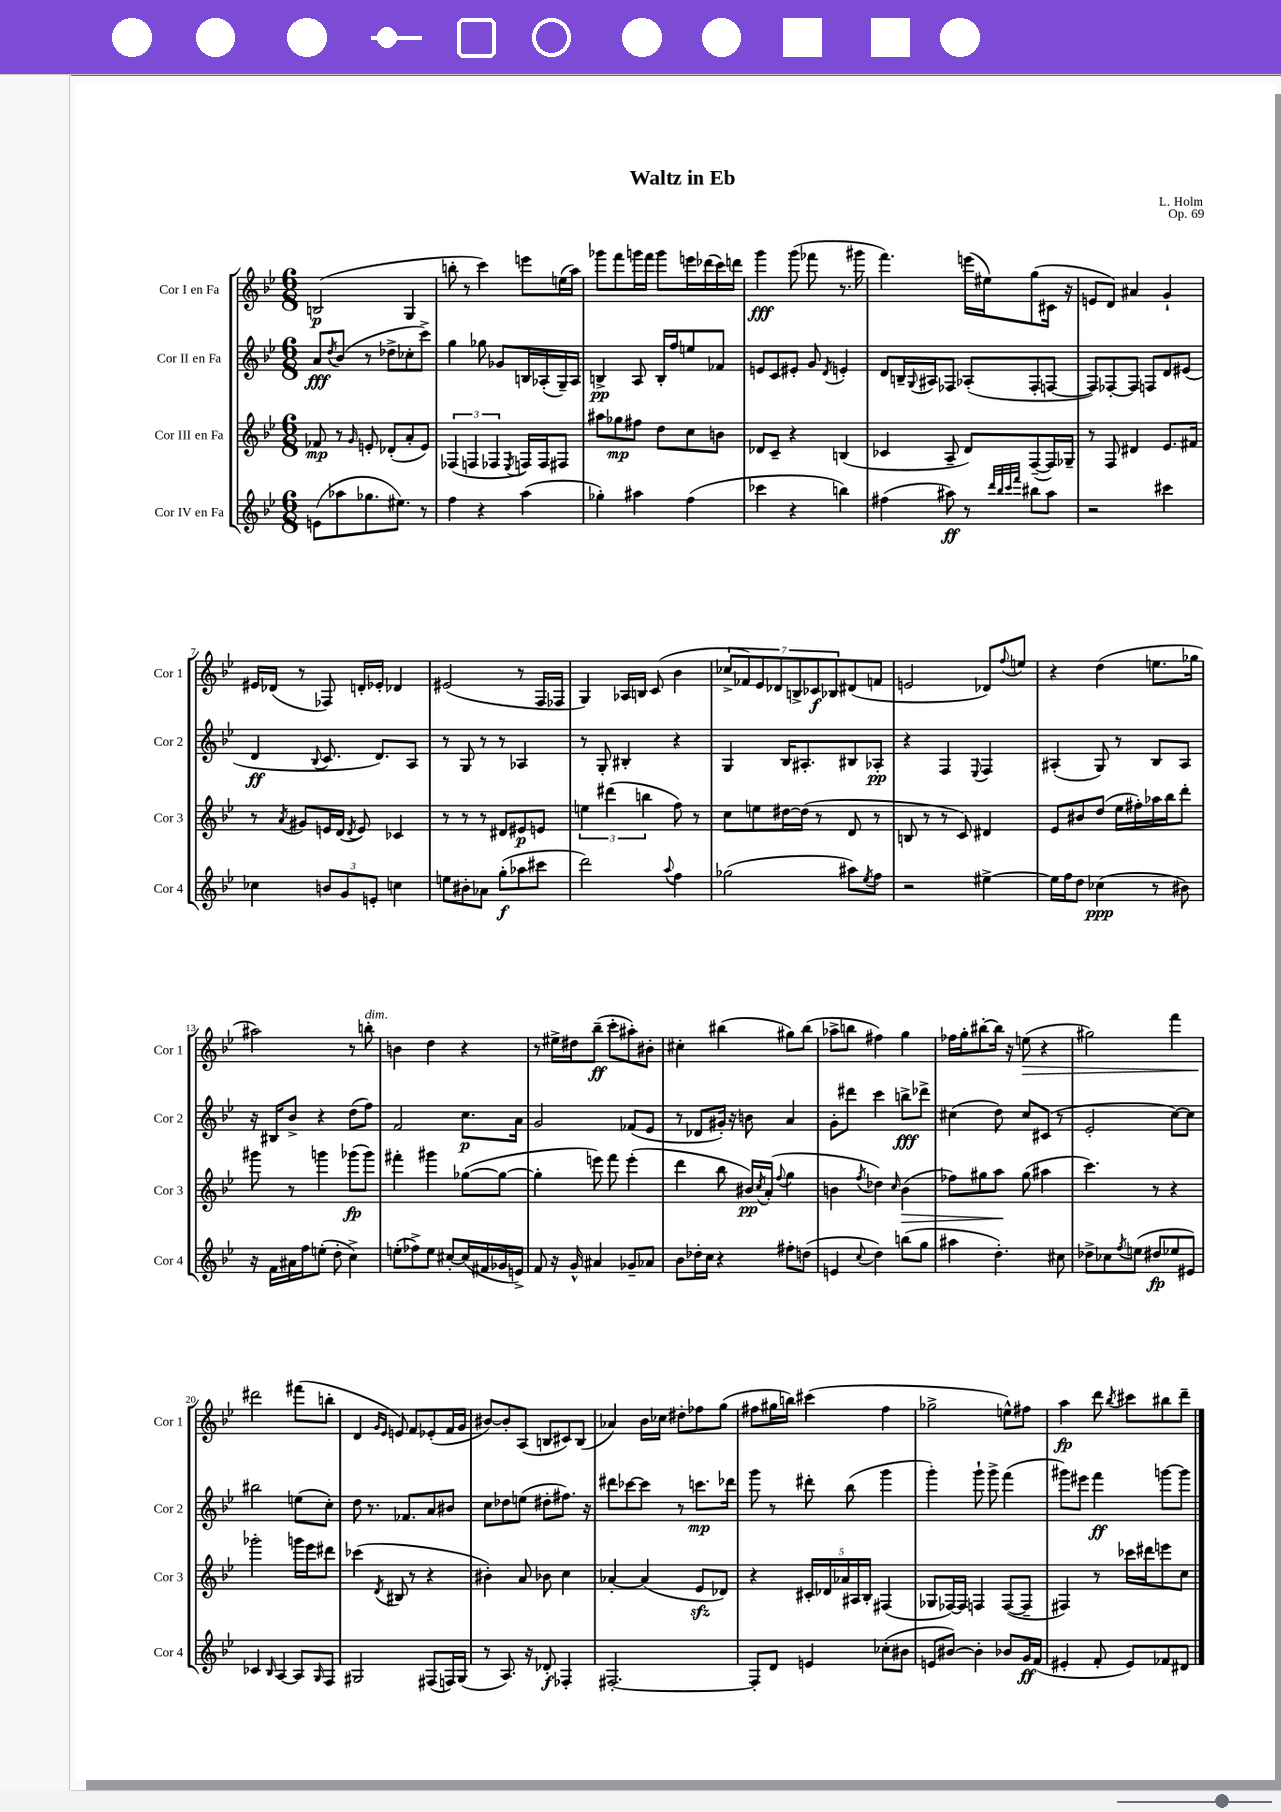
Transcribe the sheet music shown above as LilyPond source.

\header { title = "Waltz in Eb" composer = "L. Holm" opus = "Op. 69" }
<<
\new StaffGroup <<
\new Staff = "s0" \with { instrumentName = "Cor I en Fa" shortInstrumentName = "Cor 1" } {
    \clef treble \key bes \major \numericTimeSignature \time 6/8
    b2\p( g4 |
    b''8-. r8 c'''4) e'''8 e''16( a''16) |
    ges'''8 f'''8 g'''16 f'''16 g'''8 e'''16 des'''16( c'''16) d'''16 |
    g'''4\fff g'''8( fes'''8 r8. gis'''16 |
    f'''4.) e'''16( eis''16) g''8( cis'16 r16 |
    e'8 d'8) ais'4 g'4-! |
    eis'16 des'16( r8 fes8) d'16-. ees'16-. des'4 |
    eis'2( r8 f16 fes16 |
    g4) aes16 b16 c'8( bes'4 |
    \tuplet 7/4 { ces''8-> fes'8) ees'8 des'8 b8-> ces'8\f bes8 } dis'8( f'8 |
    e'2 des'8) \appoggiatura { f''8 } e''8 |
    r4 d''4( e''8. ges''16 |
    ais''2) r8 b''8-.^\markup { \italic "dim." } |
    b'4 d''4 r4 |
    r8 eis''16-> dis''16 bes''8--\ff( c'''8-. ais''8-.) bis'8-. |
    cis''4-. bis''4( gis''8) bis''8( |
    aes''8-> b''8 fis''4) g''4 |
    fes''16 g''16-. bis''8~-. bis''16 r16 e''8\>( r4 |
    gis''2) f'''4 |
    dis'''2\! fis'''8( b''8-. |
    d'4 \grace { g'16 ees'16 } e'8) f'8 ees'8-.( f'16 g'16 |
    bis'8~) bis'8-. a8( b8 cis'8) b8( |
    aes'4) bes'16 ces''16 dis''8-. fes''8 g''8( |
    fis''8 gis''16 b''16) cis'''4( fis''4 |
    ges''2-> e''8-^) fis''8 |
    a''4\fp d'''8 \acciaccatura { bes''8 } cis'''8 bis''8 d'''8-- \bar "|." |
}
\new Staff = "s1" \with { instrumentName = "Cor II en Fa" shortInstrumentName = "Cor 2" } {
    \clef treble \key bes \major \numericTimeSignature \time 6/8
    a'8\fff \acciaccatura { d''8 } bes'8( r8 des''8-> ces''8-. c'''8->) |
    g''4 ges''8 ges'8 b16 aes16-.( g16--) aes16 |
    b4->\pp a8 b16-. f''16 e''8 fes'8 |
    e'8 c'8 eis'8-. g'8 \acciaccatura { d'8 } e'4-. |
    d'8 b16-- \appoggiatura { g8 } ais16 fes8 aes8-.( fes8-. f8~ |
    f8) fes8~-. fes8 f8 d'8 eis'8( |
    d'4\ff \appoggiatura { bes8 } c'8. d'8.) a8 |
    r8 g8 r8 r8 aes4 |
    r8 g8-. bis4-. r4 |
    g4 bes16 ais8.-. bis8 aes8-.\pp |
    r4 f4 \appoggiatura { ees8 } f4 |
    ais4-.( g8) r8 bes8 ais8 |
    r16 bis16 bes'8-> r4 d''8( f''8) |
    f'2 c''8.\p a'16 |
    g'2 fes'8( ees'8 |
    r8 des'8 gis'16-.) r16 b'8 a'4 |
    g'8-. dis'''8 c'''4 b''8->\fff des'''8-> |
    cis''4( d''8) cis''8 cis'8( r8 |
    ees'2-. c''8~) c''8 |
    bis''2 e''8( c''8-.) |
    d''8 r8. fes'8. a'8 bis'8 |
    c''8 des''8 e''8( dis''8-. fis''8.) r16 |
    dis'''8 ces'''8~ ces'''8 r8 c'''8.\mp des'''16 |
    g'''8 r8 dis'''8-. bes''8( g'''4 |
    g'''4-.) g'''8-! g'''8-> f'''4( |
    gis'''8) eis'''8 f'''4\ff g'''8~ g'''8 \bar "|." |
}
\new Staff = "s2" \with { instrumentName = "Cor III en Fa" shortInstrumentName = "Cor 3" } {
    \clef treble \key bes \major \numericTimeSignature \time 6/8
    fes'8\mp r8 \grace { g'16 } e'8-. des'8-.( a'8-. e'8) |
    \tuplet 3/2 { fes4( f4 fes4 } \acciaccatura { ees8 } f16) f16 fis8 |
    ais''8 ges''8\mp fis''8 d''8 c''8 b'8 |
    des'8 c'8-- r4 b4( |
    ces'4 a8-- d'8) f8~--( f16) ges16-- |
    r8 f8 dis'4 ees'8. fis'16 |
    r8 \acciaccatura { a'8 } gis'8 e'16 d'16( \acciaccatura { d'8 } e'8) ces'4 |
    r8 r8 r8 dis'8 eis'8\p e'8 |
    \tuplet 3/2 { e''4 dis'''4( b''4 } f''8) r8 |
    c''8 e''8 dis''16~ dis''16( r8 d'8 r8 |
    b8 r8 r8 c'8) dis'4 |
    ees'8 bis'8 d''8( ees''16 fis''16-.) aes''16 bes''16 d'''8-. |
    gis'''8 r8 g'''4 ges'''8\fp( ges'''8) |
    fis'''4-. gis'''4 ges''8~( ges''8~ |
    ges''4-. e'''8) f'''8 e'''4-.( |
    d'''4 bes''8 bis'16\pp) \acciaccatura { c''8 } a'16-.( \appoggiatura { f''8 } g''4 |
    b'4 \acciaccatura { f''8 } des''4) \grace { c''16 } b'4\>( |
    fes''8) gis''8 a''8\! gis''8( ais''4 |
    c'''4.) r8 r4 |
    ges'''2-. g'''16 ees'''16 dis'''8 |
    ces'''4( \acciaccatura { d'8 } bis8 r8 r4 |
    bis'4-.) a'8 bes'8 c''4 |
    aes'4~-. aes'4( ees'8\sfz des'8) |
    r4 \tuplet 5/4 { cis'16-. des'16 aes'16 ais16 bes16-. } fis4( |
    ges8 fes16~) fes16 f4 f8~( f8-- |
    fis4) r8 ces'''16 dis'''16 e'''8 c''8 \bar "|." |
}
\new Staff = "s3" \with { instrumentName = "Cor IV en Fa" shortInstrumentName = "Cor 4" } {
    \clef treble \key bes \major \numericTimeSignature \time 6/8
    e'8( aes''8 ges''8. eis''8.) r8 |
    f''4 r4 a''4( |
    ges''4-.) ais''4 f''4( |
    ces'''4 r4 b''4) |
    fis''4( ais''8\ff) r8 \grace { d'''32 bes''32 c'''32 f'''32 } bis''8 ais''8 |
    r2 cis'''4 |
    ces''4 \tuplet 3/2 { b'8 g'8 e'8-. } c''4 |
    e''8 bis'8-. aes'8 g''8-.\f( aes''8 cis'''8 |
    d'''2) \appoggiatura { a''8 } f''4 |
    ges''2( ais''8) \acciaccatura { ees''8 } f''8 |
    r2 eis''4~-> |
    eis''16 f''16 d''8 ces''4\ppp( r8 bis'8) |
    r16 f'16 ais'16 f''16 e''8-.( d''8-. c''4->) |
    e''8-.( fes''8->) e''8 cis''8~-. cis''16( fis'16 ges'16 e'16->) |
    f'8 r16 g'16-^ ais'4 ges'8-- aes'8 |
    bes'8 des''16-. c''16 r4 fis''8-. d''8( |
    e'4 \appoggiatura { c''8 } d''4) b''8( g''8 |
    ais''4 d''4.-.) cis''8 |
    des''8-> ces''8 \acciaccatura { f''8 } e''8( dis''8\fp ees''8 eis'8) |
    ces'4 \grace { bes16 } a4~ a8 \grace { g16 } f8 |
    gis2 fis8( f16) gis16( |
    r8 a8.) r16 des'8-.\f fes4-. |
    fis2.~-. |
    fis8-. d'8 e'4 ces''8-.( bis'8 |
    e'8 bis'8~) bis'4-. bes'8 g'16\ff f'16( |
    eis'4-. f'8-. eis'8) fes'8 dis'8 \bar "|." |
}
>>
>>
